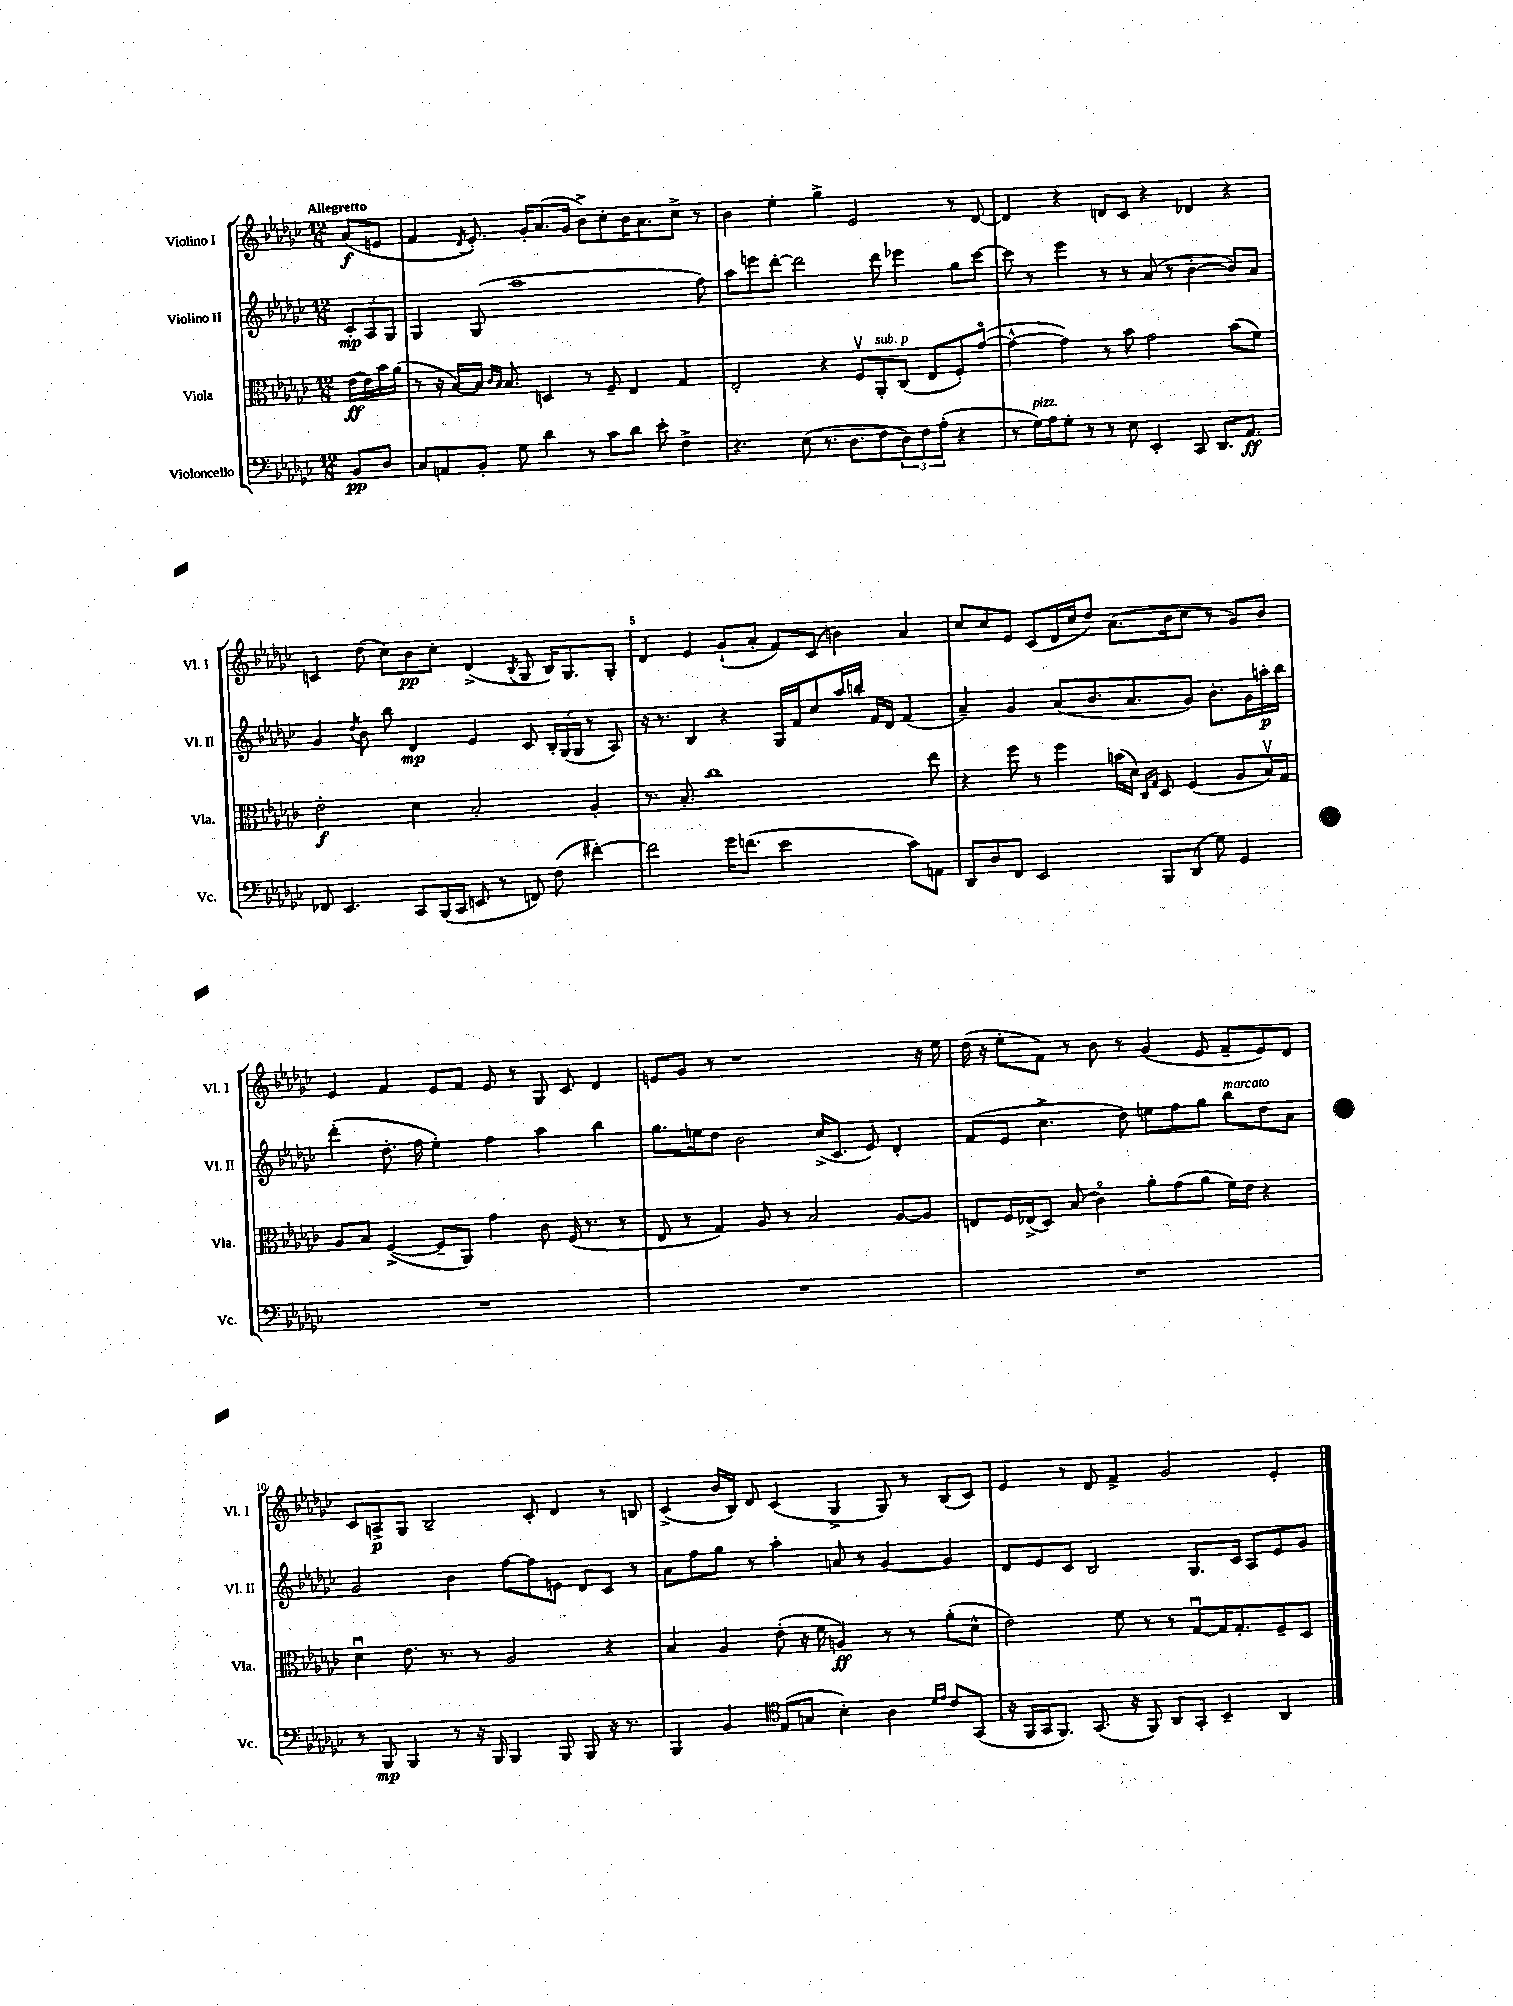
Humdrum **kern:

**kern	**dynam	**kern	**dynam	**kern	**dynam	**kern	**dynam
*part4	*part4	*part3	*part3	*part2	*part2	*part1	*part1
*staff4	*staff4	*staff3	*staff3	*staff2	*staff2	*staff1	*staff1
*I"Violoncello	*	*I"Viola	*	*I"Violino II	*	*I"Violino I	*
*I'Vc.	*	*I'Vla.	*	*I'Vl. II	*	*I'Vl. I	*
*clefF4	*	*clefC3	*	*clefG2	*	*clefG2	*
*k[b-e-a-d-g-c-]	*	*k[b-e-a-d-g-c-]	*	*k[b-e-a-d-g-c-]	*	*k[b-e-a-d-g-c-]	*
*M12/8	*	*M12/8	*	*M12/8	*	*M12/8	*
=	=	=	=	=	=	=	=
!	!	!	!	!	!	!LO:TX:a:B:t=Allegretto	!
8BB-/L	pp	[16e-\LL	ff	12c-'/L	mp	(8a-/L	f
.	.	16e-\]	.	.	.	.	.
.	.	.	.	12A-/	.	.	.
8D-/J	.	16b-\	.	.	.	8en/J	.
.	.	.	.	12G-/J	.	.	.
.	.	(16a-\JJ	.	.	.	.	.
=1	=1	=1	=1	=1	=1	=1	=1
8C-/L	.	8r	.	4G-/	.	4f/	.
8AAn/	.	16r	.	.	.	.	.
.	.	[16B-/LL)	.	.	.	.	.
.	.	.	.	.	.	8qd-/	.
8BB-'/J	.	16B-/JJ]	.	(8G-/	.	8.e-'/)	.
.	.	16qqc-/LL	.	.	.	.	.
.	.	16qqB-/JJ	.	.	.	.	.
.	.	8.B-/	.	.	.	.	.
8G-\	.	.	.	1aa-	.	.	.
.	.	.	.	.	.	16g-'/KL	.
4d-\	.	4Dn/	.	.	.	(8.a-/	.
.	.	.	.	.	.	16g-/Jk	.
8r	.	8r	.	.	.	8b-^\L)	.
8c-\L	.	8F~/	.	.	.	8cc-'\	.
8d-\J	.	4E-/	.	.	.	16b-\K	.
.	.	.	.	.	.	8.a-\	.
8e-'\	.	.	.	.	.	.	.
4F^\	.	4G-/	.	.	.	8cc-^\J	.
.	.	.	.	8ff\)	.	8r	.
=2	=2	=2	=2	=2	=2	=2	=2
4.r	.	2E-'/	.	8aa-\L	.	4b-\	.
.	.	.	.	8eeen\	.	.	.
.	.	.	.	[8ddd-'\J	.	4ee-'\	.
(8E-\	.	.	.	2ddd-\]	.	.	.
8.r	.	4r	.	.	.	4gg-^\	.
8.D-\L	.	.	.	.	.	.	.
.	.	8Fv/L	.	.	.	2e-/	.
!	!	!LO:TX:a:i:t=sub. p	!	!	!	!	!
8F\	.	8AA-'/	.	8ddd-\	.	.	.
12D-\)	.	(8C-/J	.	4eee-X\	.	.	.
12F\	.	.	.	.	.	.	.
.	.	8E-/L	.	.	.	.	.
(12A-'\J	.	.	.	.	.	.	.
4r	.	8F'/)	.	8gg-\L	.	8r	.
.	.	([8g-/J	.	[8ccc-\J	.	[8d-/	.
=3	=3	=3	=3	=3	=3	=3	=3
8r	.	4g-^^\_	.	8ccc-\]	.	4d-/]	.
!LO:TX:a:i:t=pizz.	!	!	!	!	!	!	!
16G-\LL)	.	.	.	8r	.	.	.
16A-\J	.	.	.	.	.	.	.
8G-'\J	.	4g-\])	.	4eee-\	.	4r	.
8r	.	.	.	.	.	.	.
8r	.	8r	.	8r	.	8dn/L	.
8E-\	.	8b-\	.	8r	.	8c-/J	.
4EE-'/	.	2g-\	.	(8a-/	.	4r	.
.	.	.	.	8r	.	.	.
8CC-/	.	.	.	[4b-'\	.	4d-X/	.
8.DD-/L	.	.	.	.	.	.	.
.	.	(8b-\L	.	8b-/L])	.	4r	.
8.AA-/J	ff	.	.	.	.	.	.
.	.	8f\J)	.	8a-/J	.	.	.
!!LO:LB:g=z
=4	=4	=4	=4	=4	=4	=4	=4
8FF-X/	.	2e-'\	f	4g-/	.	4cn/	.
4.EE-/	.	.	.	.	.	.	.
.	.	.	.	8qdd-/	.	.	.
.	.	.	.	8b-\	.	(8dd-\	.
.	.	.	.	8bb-\	.	8cc-\L)	.
8CC-/L	.	4d-\	.	4d-/	mp	8b-\	pp
(16BBB-/L	.	.	.	.	.	8cc-'\J	.
16CC-/JJ	.	.	.	.	.	.	.
8EEn/	.	2B-'/	.	4e-/	.	(4d-^/	.
8r	.	.	.	.	.	.	.
.	.	.	.	.	.	8qB-/	.
8FFn/)	.	.	.	8c-/	.	8G-/	.
(8F\	.	.	.	24B-'/LL	.	16B-/KL)	.
.	.	.	.	(24G-/	.	.	.
.	.	.	.	.	.	8.G-/	.
.	.	.	.	24G-/JJ	.	.	.
[4f#X'\)	.	4A-'/	.	8r	.	.	.
.	.	.	.	8A-/)	.	8G-'/J	.
=5	=5	=5	=5	=5	=5	=5	=5
2f#\]	.	8.r	.	16r	.	4d-/	.
.	.	.	.	8.r	.	.	.
.	.	8.B-'/	.	.	.	.	.
.	.	.	.	4B-/	.	4e-/	.
.	.	1cc-	.	.	.	.	.
16g-\KL	.	.	.	4r	.	(8g-`/L	.
(8.fn\J	.	.	.	.	.	.	.
.	.	.	.	.	.	8a-'/J	.
2e-\	.	.	.	16G-/LL	.	8f/L)	.
.	.	.	.	16f/J	.	.	.
.	.	.	.	8cc-/	.	(8c-/J	.
.	.	.	.	16aa-/L	.	4bn\)	.
.	.	.	.	16bbn'/JJ	.	.	.
.	.	.	.	16f/LL	.	.	.
.	.	.	.	16d-/JJ	.	.	.
8c-\L)	.	.	.	(4f/	.	4a-/	.
8AAn\J	.	8ee-\	.	.	.	.	.
=6	=6	=6	=6	=6	=6	=6	=6
8DD-/L	.	4r	.	4a-~/)	.	8cc-/L	.
8D-/	.	.	.	.	.	8cc-/	.
8FF/J	.	8ff\	.	4g-/	.	8e-/J	.
2EE-/	.	8r	.	.	.	(8c-/L	.
.	.	4ff\	.	(8a-/L	.	16d-/L	.
.	.	.	.	.	.	16cc-/J	.
.	.	.	.	8.b-/	.	8dd-/J)	.
.	.	(16bn\LL	.	.	.	(8.a-\L	.
.	.	16d-\JJ)	.	8.a-/	.	.	.
.	.	16qqC-/LL	.	.	.	.	.
.	.	16qqG-/JJ	.	.	.	.	.
8BBB-/L	.	8D-/	.	.	.	.	.
.	.	.	.	.	.	16b-\k	.
(8DD-/J	.	(4F/	.	8g-/J)	.	8cc-\J	.
8G-\)	.	.	.	8.b-'\L	.	8r	.
4GG-/	.	8A-/L	.	.	.	8g-/L)	.
.	.	.	.	16g-\L	.	.	.
.	.	16B-v/L)	.	16aan'\	p	8b-/J	.
.	.	16G-/JJ	.	16bb-\JJ	.	.	.
!!LO:LB:g=z
=7	=7	=7	=7	=7	=7	=7	=7
1.r	.	8A-/L	.	(4ddd-'\	.	4e-/	.
.	.	8B-/J	.	.	.	.	.
.	.	([4F^/	.	8.dd-'\	.	4f/	.
.	.	.	.	16ff\	.	.	.
.	.	8F~/L]	.	4ee-'\)	.	8e-/L	.
.	.	8AA-/J)	.	.	.	8f/J	.
.	.	4g-\	.	4ff\	.	8e-/	.
.	.	.	.	.	.	8r	.
.	.	8c-\	.	4aa-\	.	8G-/	.
.	.	(16F/	.	.	.	8c-/	.
.	.	8.r	.	.	.	.	.
.	.	.	.	4bb-\	.	4d-/	.
.	.	8r	.	.	.	.	.
=8	=8	=8	=8	=8	=8	=8	=8
1.r	.	8E-/	.	8.gg-\L	.	8en/L	.
.	.	8r	.	.	.	8g-/J	.
.	.	.	.	16een\k	.	.	.
.	.	4G-/)	.	8dd-\J	.	8r	.
.	.	.	.	2b-\	.	1r	.
.	.	8A-/	.	.	.	.	.
.	.	8r	.	.	.	.	.
.	.	2B-/	.	.	.	.	.
.	.	.	.	(16cc-^/KL	.	.	.
.	.	.	.	8.c-/J	.	.	.
.	.	.	.	8e-/)	.	.	.
.	.	[8A-/L	.	4d-'/	.	.	.
.	.	8A-/J]	.	.	.	16r	.
.	.	.	.	.	.	16ee-\	.
=9	=9	=9	=9	=9	=9	=9	=9
1.r	.	8En/L	.	(8f/L	.	(16dd-\	.
.	.	.	.	.	.	16r	.
.	.	16F/L	.	8e-/J	.	8ee-'\L	.
.	.	(16E-X^/J	.	.	.	.	.
.	.	8D-/J)	.	4.cc-^\	.	8f\J)	.
.	.	(8B-/	.	.	.	8r	.
.	.	4c-\)	.	.	.	8b-\	.
.	.	.	.	8dd-\)	.	8r	.
.	.	8a-'\L	.	8een\L	.	(4g-/	.
.	.	(8g-\	.	8ff\	.	.	.
.	.	8a-\J	.	8gg-\J	.	8e-/	.
!	!	!	!	!LO:TX:a:i:t=marcato	!	!	!
.	.	16f\LL)	.	8bb-\L	.	8f~/L	.
.	.	16e-\JJ	.	.	.	.	.
.	.	4r	.	8dd-\	.	8e-/)	.
.	.	.	.	8a-\J	.	8d-/J	.
!!LO:LB:g=z
=10	=10	=10	=10	=10	=10	=10	=10
8r	.	4d-u\	.	2g-/	.	8c-/L	.
8BBB-/	mp	.	.	.	.	8An^/	p
4BBB-/	.	8.e-\	.	.	.	8G-/J	.
.	.	.	.	.	.	2B-~/	.
.	.	8.r	.	.	.	.	.
8r	.	.	.	4b-\	.	.	.
16r	.	8r	.	.	.	.	.
16BBB-/	.	.	.	.	.	.	.
4BBB-/	.	2A-/	.	[8ff\L	.	.	.
.	.	.	.	8ff\]	.	8c-'/	.
8BBB-/	.	.	.	8en\J	.	4d-/	.
8BBB-/	.	.	.	8d-/L	.	.	.
16r	.	4r	.	8c-/J	.	8r	.
8.r	.	.	.	.	.	.	.
.	.	.	.	8r	.	8Bn/	.
=11	=11	=11	=11	=11	=11	=11	=11
4BBB-/	.	4B-/	.	8a-\L	.	(4c-^/	.
.	.	.	.	8ff\	.	.	.
4BB-/	.	4A-/	.	8gg-\J	.	16b-/LL	.
.	.	.	.	.	.	16B-/JJ)	.
.	.	.	.	8r	.	8d-/	.
*clefC4	*	*	*	*	*	*	*
(8E-/L	.	(8e-'\	.	4aa-'\	.	(4c-/	.
8Gn/J	.	16r	.	.	.	.	.
.	.	16f\	.	.	.	.	.
4B-'\)	.	4An/)	ff	8an/	.	4G-^/	.
.	.	.	.	8r	.	.	.
4A-\	.	8r	.	[4g-/	.	8G-/)	.
.	.	8r	.	.	.	8r	.
16qqd-/LL	.	.	.	.	.	.	.
16qqe-/JJ	.	.	.	.	.	.	.
8c-/L	.	(8a-'\L	.	4g-/]	.	(8B-/L	.
(8GG-/J	.	8d-^^\J	.	.	.	8c-/J)	.
=12	=12	=12	=12	=12	=12	=12	=12
16r	.	2e-\)	.	8d-/L	.	4e-/	.
16FF/LL	.	.	.	.	.	.	.
16GG-/J	.	.	.	8e-/	.	.	.
8.FF/J)	.	.	.	.	.	.	.
.	.	.	.	8c-/J	.	8r	.
(8.GG-/	.	.	.	2B-/	.	8d-/	.
.	.	8f\	.	.	.	4f^/	.
16r	.	.	.	.	.	.	.
8FF/)	.	8r	.	.	.	.	.
8AA-/L	.	8r	.	.	.	2g-/	.
8GG-'/J	.	[8G-u/L	.	8.G-/L	.	.	.
4BB-~/	.	16G-/K]	.	.	.	.	.
.	.	8.G-'/	.	16c-/Jk	.	.	.
.	.	.	.	8A-/L	.	.	.
4AA-/	.	8F~/	.	8e-/	.	4e-'/	.
.	.	8D-/J	.	8g-/J	.	.	.
==	==	==	==	==	==	==	==
*-	*-	*-	*-	*-	*-	*-	*-
